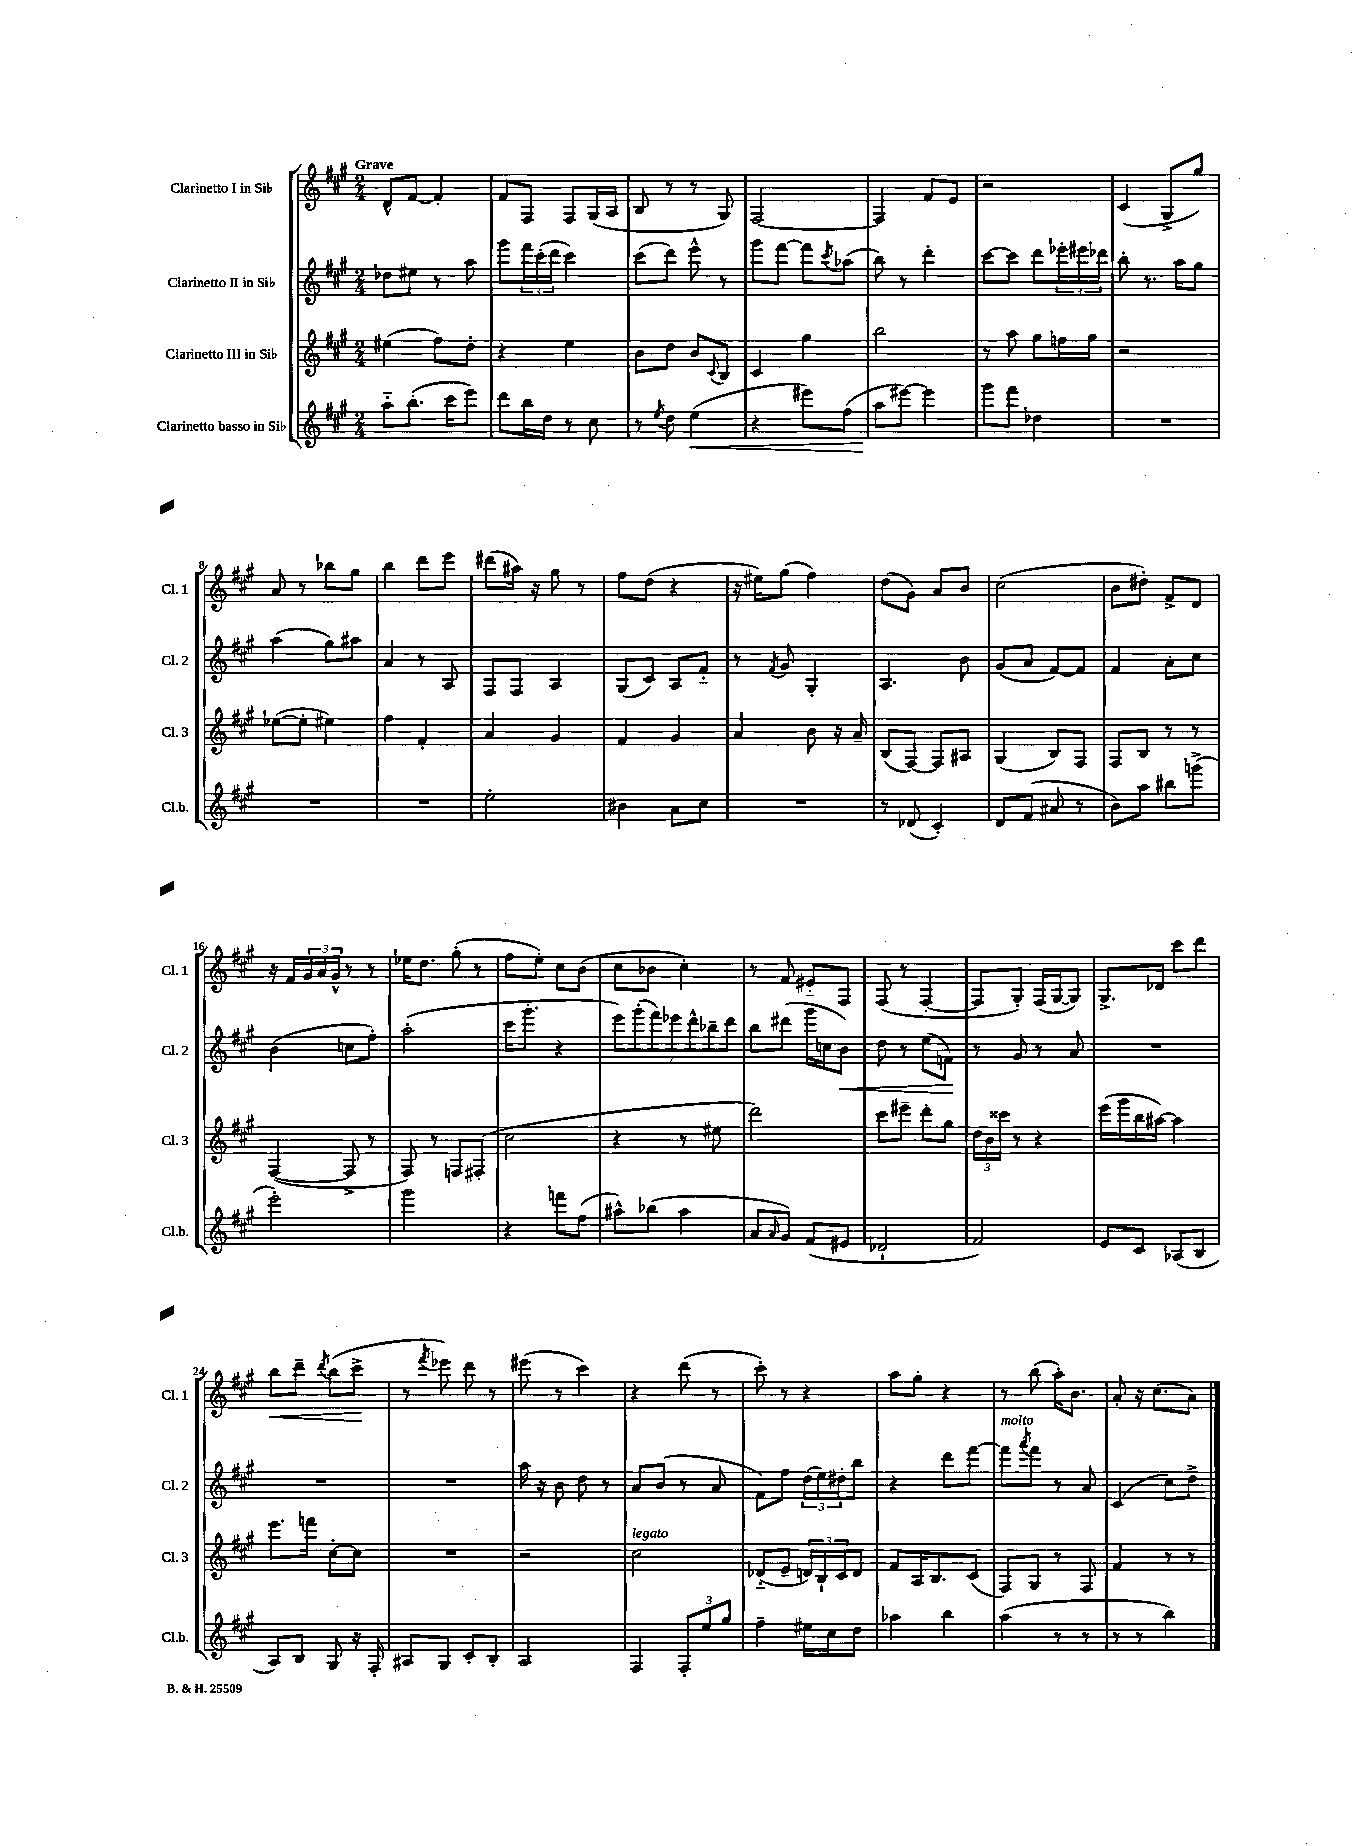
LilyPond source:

<<
\new StaffGroup <<
\new Staff = "s0" \with { instrumentName = "Clarinetto I in Sib" shortInstrumentName = "Cl. 1" } {
    \clef treble \key a \major \numericTimeSignature \time 2/4 \tempo "Grave"
    d'8-^ fis'8~ fis'4-. |
    fis'8 fis8 fis8 gis16( a16 |
    b8 r8 r8 gis8) |
    fis2~ |
    fis4 fis'8 e'8 |
    r2 |
    cis'4( gis8-> gis''8) |
    a'8 r8 bes''8 gis''8 |
    b''4 d'''8 e'''8 |
    dis'''8( ais''16) r16 gis''8 r8 |
    fis''8 d''8( r4 |
    r16 eis''16) gis''8( fis''4) |
    d''8( gis'8) a'8 b'8 |
    cis''2( |
    b'8 dis''8-.) fis'8-> d'8 |
    r16 fis'16 \tuplet 3/2 { gis'16 a'16 gis'16-^ } r8 r8 |
    ees''16 d''8. gis''8-.( r8 |
    fis''8 e''8-.) cis''8 b'8( |
    cis''8 bes'8 cis''4-.) |
    r8 fis'8 eis'8-_ fis8 |
    fis8( r8 fis4~-. |
    fis8 gis8-.) fis16( gis16~ gis8) |
    gis8.-> des'16 cis'''8 d'''8 |
    b''8\< d'''8-- \acciaccatura { d'''8 } b''8( cis'''8->\! |
    r8 \acciaccatura { fis'''8 } ees'''8) d'''8 r8 |
    eis'''8( r8 cis'''4) |
    r4 d'''8( r8 |
    cis'''8-.) r8 r4 |
    a''8 gis''8-. r4 |
    r8 b''8( a''16-.) b'8. |
    a'8-. r16 cis''8.( a'8) \bar "|." |
}
\new Staff = "s1" \with { instrumentName = "Clarinetto II in Sib" shortInstrumentName = "Cl. 2" } {
    \clef treble \key a \major \numericTimeSignature \time 2/4
    des''8 eis''8 r8 a''8 |
    gis'''8 \tuplet 3/2 { fis'''16 cis'''16-.( d'''16 } cis'''4) |
    cis'''8( d'''8) e'''8-^ r8 |
    gis'''8 fis'''8~ fis'''8 \acciaccatura { cis'''8 } aes''8( |
    b''8) r8 d'''4-. |
    cis'''8~ cis'''8 d'''8 \tuplet 3/2 { ees'''16-. eis'''16 des'''16 } |
    b''8-. r8. a''16 gis''8 |
    a''4( gis''8) ais''8 |
    a'4 r8 a8 |
    fis8 fis8 a4 |
    gis8( cis'8) a8 fis'8-_ |
    r8 \acciaccatura { fis'8 } gis'8 gis4-. |
    a4. b'8 |
    gis'8( a'8 fis'8~) fis'8 |
    fis'4 a'8-. cis''8 |
    b'4( c''8 fis''8-.) |
    a''2-.( |
    cis'''16 gis'''8.-. r4 |
    \tuplet 7/4 { e'''8) gis'''8-.( fis'''8) ees'''8 d'''8-^ bes''8-- d'''8 } |
    b''8 dis'''8( gis'''16 c''16 b'8\<) |
    d''8 r8 e''8( f'8\!) |
    r8 gis'8 r8 a'8 |
    R2 |
    R2 |
    R2 |
    a''16 r16 b'8 d''8 r8 |
    a'8 b'8( r8 a'8 |
    fis'8) fis''8 \tuplet 3/2 { d''16( e''16) dis''16-. } b''8 |
    r4 d'''8 fis'''8~ |
    fis'''8^\markup { \italic "molto" } \acciaccatura { a'''8 } fis'''8 r8 a'8 |
    cis'4( cis''8) d''8-> \bar "|." |
}
\new Staff = "s2" \with { instrumentName = "Clarinetto III in Sib" shortInstrumentName = "Cl. 3" } {
    \clef treble \key a \major \numericTimeSignature \time 2/4
    eis''4( fis''8) d''8-. |
    r4 e''4 |
    b'8 d''8 b'8 \appoggiatura { cis'8 } b8 |
    cis'4 gis''4 |
    b''2 |
    r8 a''8 gis''8 f''16 gis''16 |
    r2 |
    ees''8~( ees''8-. eis''4) |
    fis''4 fis'4-. |
    a'4 gis'4 |
    fis'4 gis'4 |
    a'4 b'8 r16 a'16-- |
    b8( fis8~) fis8 ais8 |
    gis4( b8) fis8 |
    fis8 b8 r8 r8 |
    fis4~( fis8-> r8 |
    fis8) r8 f8 fis8-.( |
    cis''2 |
    r4 r8 eis''8 |
    d'''2) |
    cis'''8 eis'''8-- d'''8-. gis''8 |
    \tuplet 3/2 { d''16 b'16 cisis'''16 } r8 r4 |
    e'''16( gis'''16 b''16 ais''16~) ais''4 |
    e'''8. f'''16 cis''8~-. cis''8 |
    R2 |
    r2 |
    cis''2^\markup { \italic "legato" } |
    des'8-_( e'8-- \tuplet 3/2 { d'16) b16-! cis'16 } d'8 |
    fis'8 a16 b8. cis'8( |
    fis8) gis8 r8 fis8 |
    fis'4 r8 r8 \bar "|." |
}
\new Staff = "s3" \with { instrumentName = "Clarinetto basso in Sib" shortInstrumentName = "Cl.b." } {
    \clef treble \key a \major \numericTimeSignature \time 2/4
    a''8-_ b''8.-.( cis'''16 e'''8) |
    d'''8 b''16 d''16 r8 cis''8 |
    r8 \acciaccatura { e''8 } d''8 e''4\<( |
    r4 eis'''8) fis''8( |
    a''8\! eis'''8~) eis'''4 |
    gis'''8 fis'''8 des''4 |
    R2 |
    R2 |
    R2 |
    e''2-. |
    bis'4 a'8 cis''8 |
    R2 |
    r8 des'8( cis'4-.) |
    d'8 fis'8( ais'8 r8 |
    b'8) a''8 bis''8 g'''8->( |
    e'''2-.) |
    gis'''2 |
    r4 f'''8 fis''8( |
    ais''8-^) bes''8( ais''4 |
    a'8 \grace { a'16 } gis'8) fis'8( eis'8 |
    des'2-! |
    fis'2) |
    e'8 cis'8 aes8( b8 |
    a8) b8 gis8 r16 fis16-. |
    ais8 gis8 cis'8-. b8-. |
    a2 |
    fis4 \tuplet 3/2 { fis8-. e''8 gis''8 } |
    fis''4-- eis''16 cis''16 d''8 |
    aes''4 b''4 |
    a''4( r8 r8 |
    r8 r8 b''4) \bar "|." |
}
>>
>>
